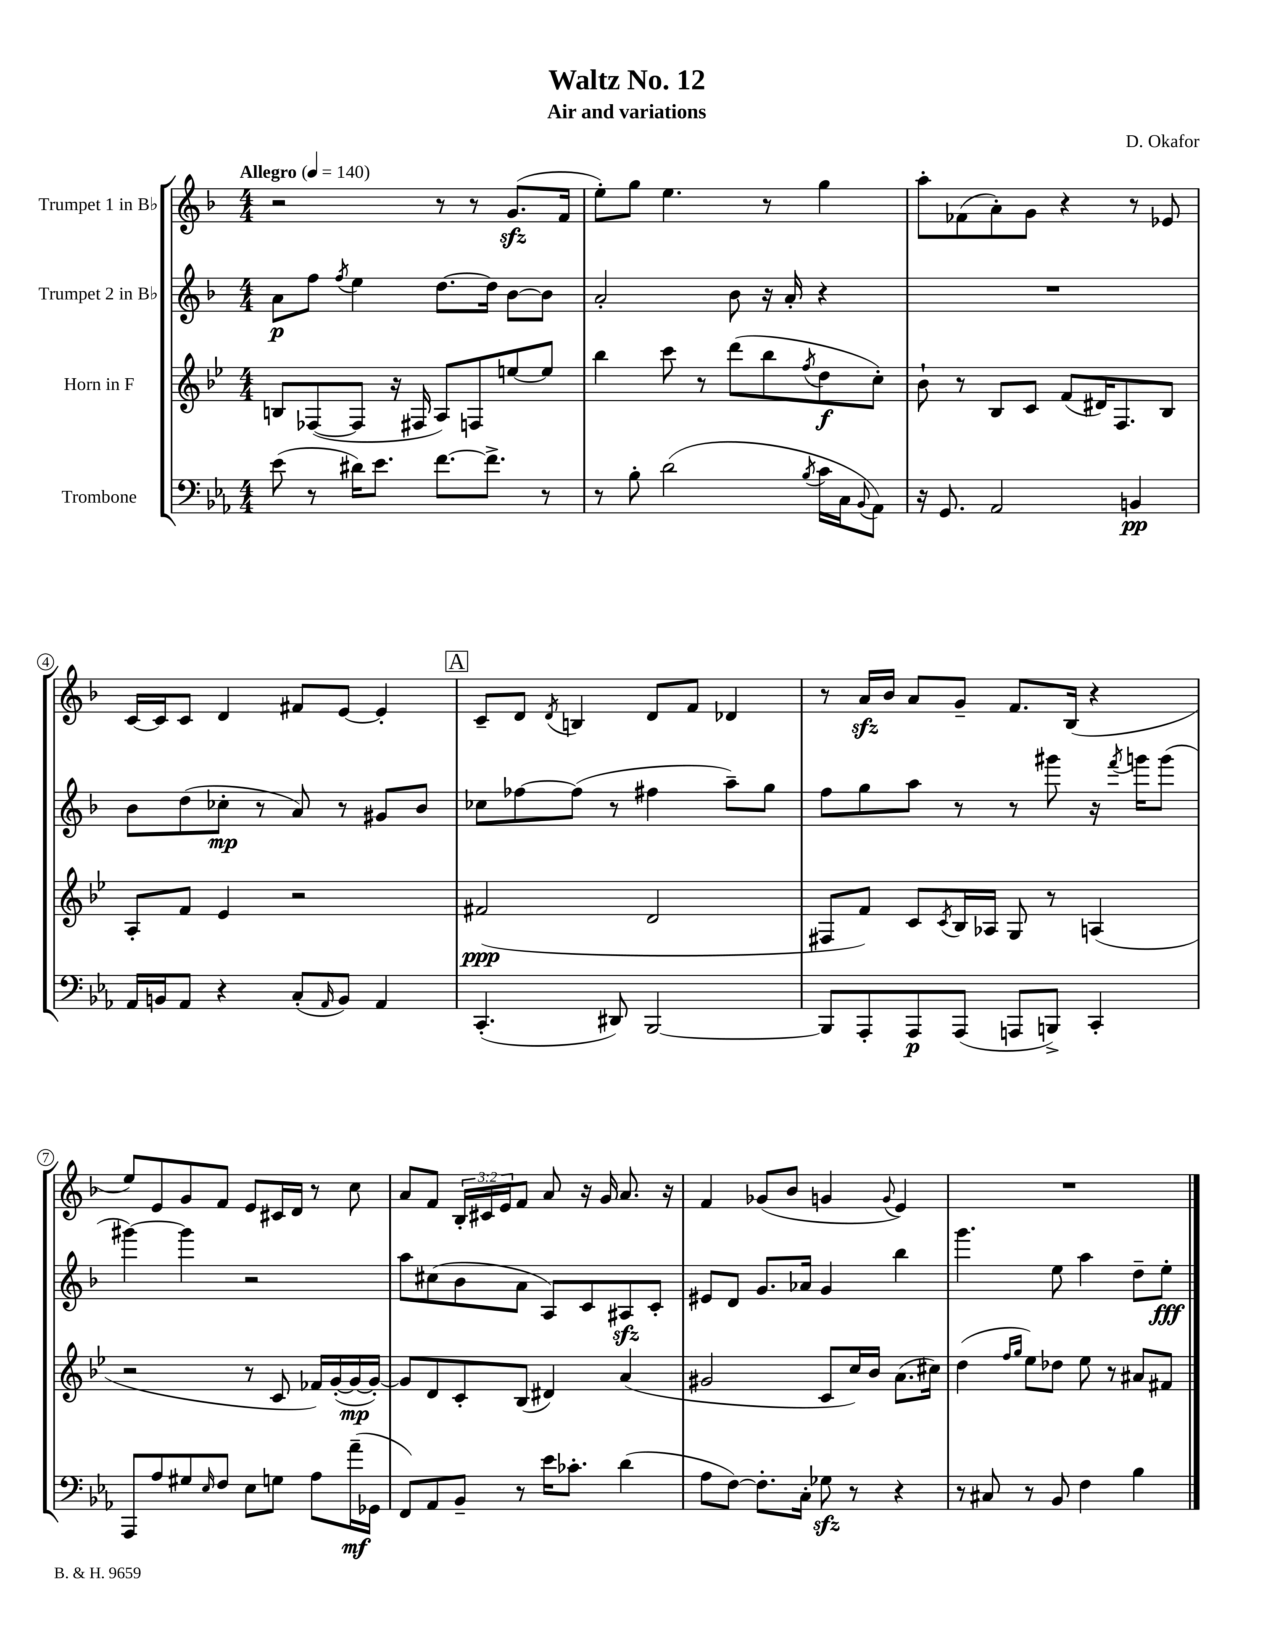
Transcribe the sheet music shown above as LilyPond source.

\header { title = "Waltz No. 12" composer = "D. Okafor" subtitle = "Air and variations" }
<<
\new StaffGroup <<
\new Staff = "s0" \with { instrumentName = "Trumpet 1 in Bb" } {
    \clef treble \key f \major \numericTimeSignature \time 4/4 \override Staff.TupletNumber.text = #tuplet-number::calc-fraction-text \tempo "Allegro" 4 = 140
    r2 r8 r8 g'8.\sfz( f'16 |
    e''8-.) g''8 e''4. r8 g''4 |
    a''8-. fes'8( a'8-.) g'8 r4 r8 ees'8 |
    c'16~ c'16 c'8 d'4 fis'8 e'8~ e'4-. |
    \mark \markup { \box "A" } c'8-- d'8 \acciaccatura { d'8 } b4 d'8 f'8 des'4 |
    r8 a'16\sfz bes'16 a'8 g'8-- f'8. bes16( r4 |
    e''8) e'8 g'8 f'8 e'8 cis'16 d'16 r8 c''8 |
    a'8 f'8 \tuplet 3/2 { bes16-. cis'16 e'16 } f'8 a'8 r16 g'16 a'8. r16 |
    f'4 ges'8( bes'8 g'4 \appoggiatura { g'8 } e'4) |
    R1 \bar "|." |
}
\new Staff = "s1" \with { instrumentName = "Trumpet 2 in Bb" } {
    \clef treble \key f \major \numericTimeSignature \time 4/4
    a'8\p f''8 \acciaccatura { f''8 } e''4 d''8.~ d''16 bes'8~ bes'8 |
    a'2-. bes'8 r16 a'16-. r4 |
    R1 |
    bes'8 d''8( ces''8-.\mp r8 a'8) r8 gis'8 bes'8 |
    \mark \markup { \box "A" } ces''8 fes''8~ fes''8( r8 fis''4 a''8--) g''8 |
    f''8 g''8 a''8 r8 r8 gis'''8 r16 \acciaccatura { f'''8 } g'''16 g'''8( |
    gis'''4~) gis'''4 r2 |
    a''8 cis''8( bes'8 a'8 a8) c'8 ais8\sfz c'8-. |
    eis'8 d'8 g'8. aes'16 g'4 bes''4 |
    g'''4. e''8 a''4 d''8-- e''8-.\fff \bar "|." |
}
\new Staff = "s2" \with { instrumentName = "Horn in F" } {
    \clef treble \key bes \major \numericTimeSignature \time 4/4
    b8 fes8~( fes8 r16 fis16 a8) f8 e''8~ e''8 |
    bes''4 c'''8 r8 d'''8( bes''8 \acciaccatura { f''8 } d''8\f c''8-.) |
    bes'8-! r8 bes8 c'8 f'8( dis'16) f8. bes8 |
    a8-. f'8 ees'4 r2 |
    \mark \markup { \box "A" } fis'2\ppp( d'2 |
    fis8 f'8) c'8 \acciaccatura { c'8 } bes16 aes16 g8 r8 a4( |
    r2 r8 c'8 fes'16) g'16~-.( g'16~\mp g'16~-.) |
    g'8 d'8 c'8-. bes8( dis'4) a'4( |
    gis'2 c'8 c''16) bes'16 a'8.( cis''16) |
    d''4( \grace { f''16 g''16 } ees''8) des''8 ees''8 r8 ais'8 fis'8 \bar "|." |
}
\new Staff = "s3" \with { instrumentName = "Trombone" } {
    \clef bass \key ees \major \numericTimeSignature \time 4/4
    ees'8( r8 dis'16) ees'8. f'8.~ f'8.-> r8 |
    r8 bes8-. d'2( \acciaccatura { bes8 } c'16 c16 \appoggiatura { bes,8 } aes,8) |
    r16 g,8. aes,2 b,4\pp |
    aes,16 b,16 aes,8 r4 c8-.( \grace { aes,16 } b,8) aes,4 |
    \mark \markup { \box "A" } c,4.-.( dis,8) bes,,2~ |
    bes,,8 aes,,8-. aes,,8\p aes,,8( a,,8 b,,8->) c,4-. |
    aes,,8 aes8 gis8 \grace { ees16 } f8 ees8 g8 aes8 aes'16--\mf( ges,16 |
    f,8) aes,8 bes,8-- r8 ees'16 ces'8.-. d'4( |
    aes8 f8~) f8.-. c16-. ges8\sfz r8 r4 |
    r8 cis8 r8 bes,8 f4 bes4 \bar "|." |
}
>>
>>
\layout { \context { \Score \override BarNumber.stencil = #(make-stencil-circler 0.1 0.3 ly:text-interface::print) } }
